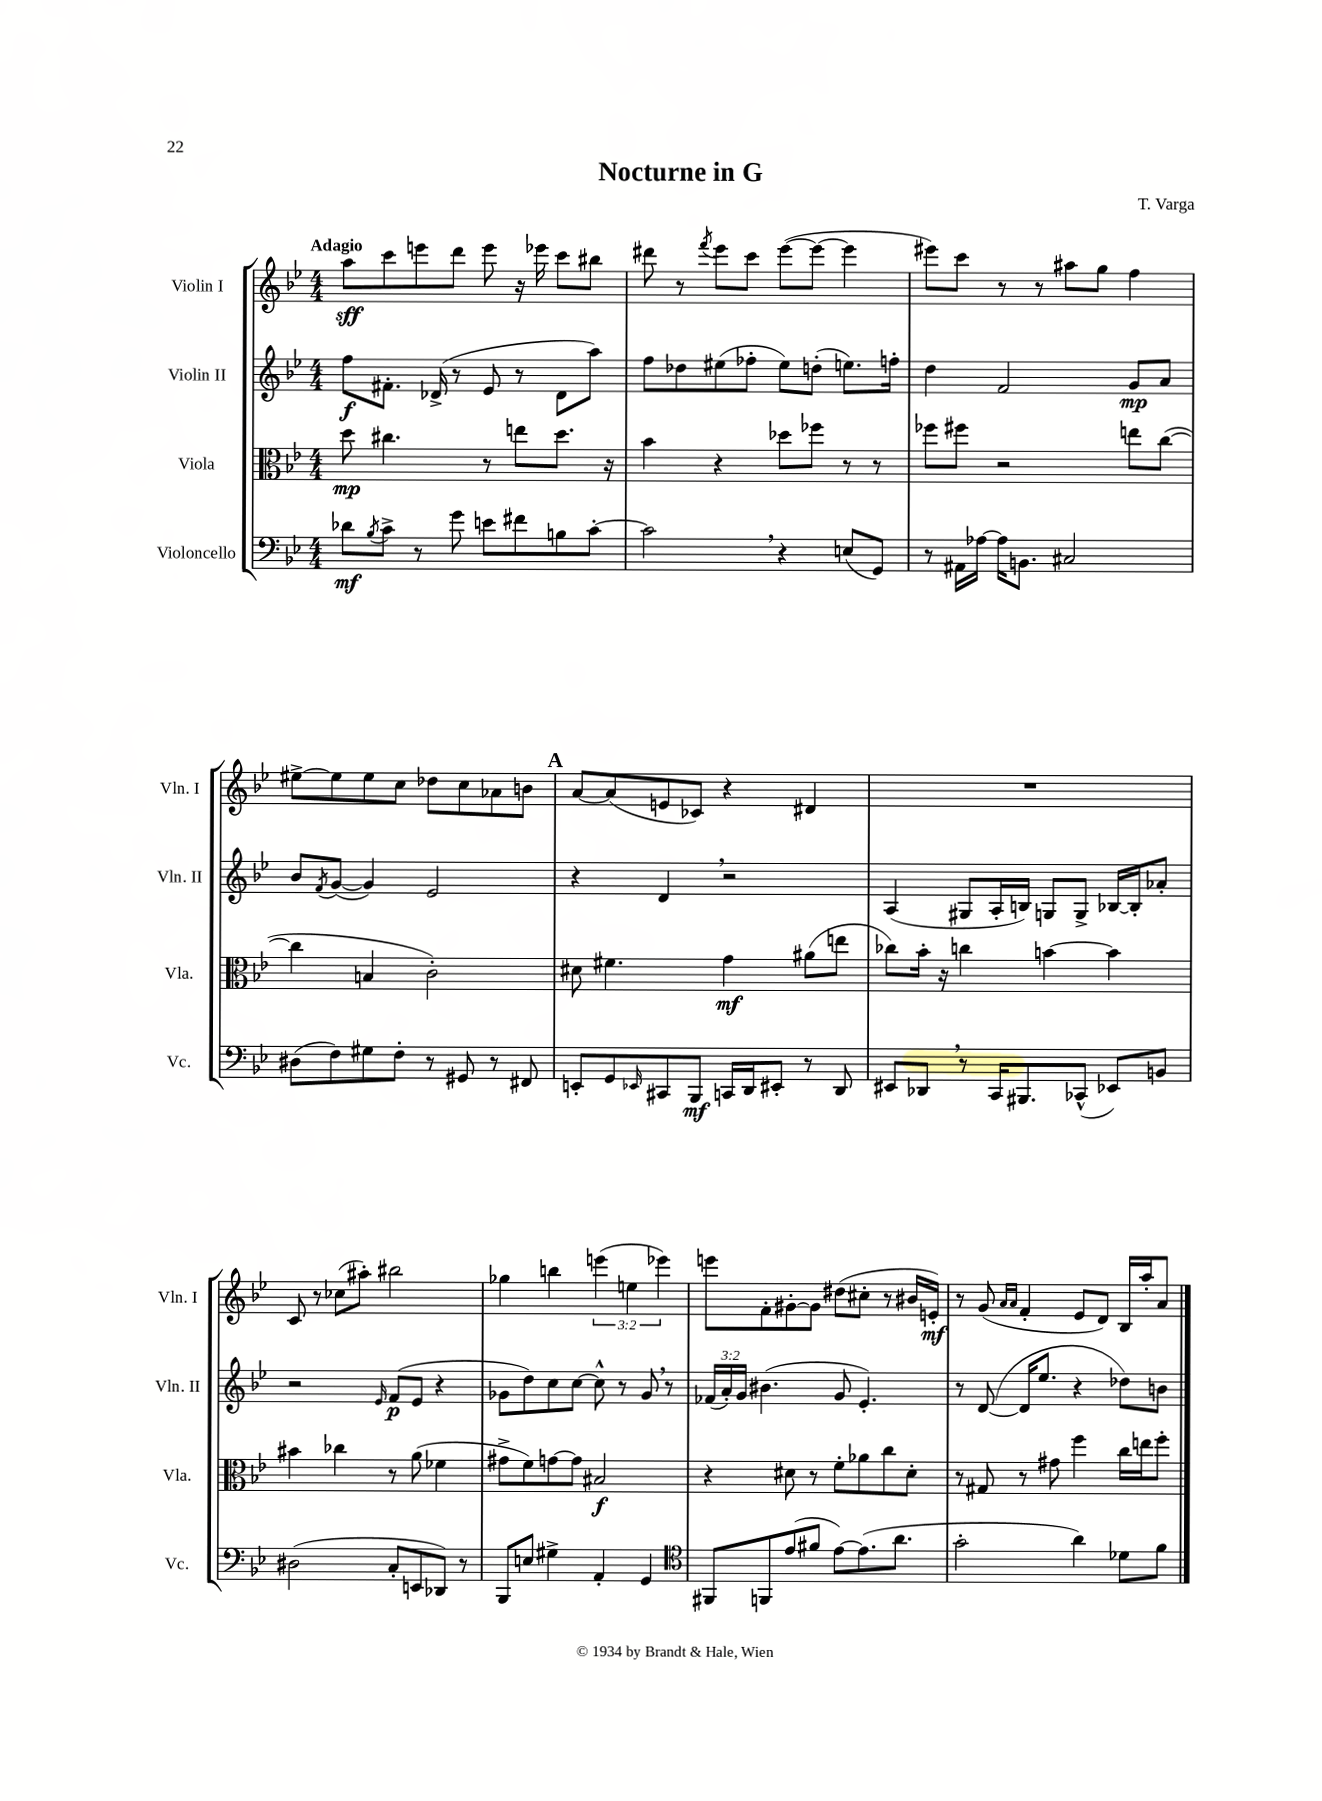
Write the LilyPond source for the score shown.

\header { title = "Nocturne in G" composer = "T. Varga" }
<<
\new StaffGroup <<
\new Staff = "s0" \with { instrumentName = "Violin I" shortInstrumentName = "Vln. I" } {
    \clef treble \key bes \major \numericTimeSignature \time 4/4 \override Staff.TupletNumber.text = #tuplet-number::calc-fraction-text \tempo "Adagio"
    a''8\sff c'''8 e'''8 d'''8 e'''8 r16 ees'''16 c'''8 bis''8 |
    dis'''8 r8 \acciaccatura { f'''8 } ees'''8 c'''8 ees'''8~( ees'''8~ ees'''4 |
    eis'''8) c'''8 r8 r8 ais''8 g''8 f''4 |
    eis''8~-> eis''8 eis''8 c''8 des''8 c''8 aes'8 b'8 |
    \mark \markup { \bold "A" } a'8~ a'8( e'8 ces'8) r4 dis'4 |
    R1 |
    c'8 r8 ces''8( ais''8-.) bis''2 |
    ges''4 b''4 \tuplet 3/2 { e'''4( e''4 ees'''4) } |
    e'''8 f'8-. gis'8~-. gis'8 dis''8( cis''8-. r8 bis'16 e'16-.\mf) |
    r8 g'8( \grace { a'16 a'16 } f'4-. ees'8 d'8) bes16 a''16-. a'8 \bar "|." |
}
\new Staff = "s1" \with { instrumentName = "Violin II" shortInstrumentName = "Vln. II" } {
    \clef treble \key bes \major \numericTimeSignature \time 4/4 \override Staff.TupletNumber.text = #tuplet-number::calc-fraction-text
    f''8\f fis'8.-. des'16->( r8 ees'8 r8 des'8 a''8) |
    f''8 des''8 eis''8( fes''8-. eis''8) d''8-.( e''8.) f''16-. |
    d''4 f'2 g'8\mp a'8 |
    bes'8 \acciaccatura { f'8 } g'8~( g'4) ees'2 |
    \mark \markup { \bold "A" } r4 d'4 \breathe r2 |
    a4( gis8 a16-. b16) g8 g8-> bes16~ bes16-. aes'8-. |
    r2 \grace { ees'16 } f'8\p( ees'8 r4 |
    ges'8 d''8) c''8 c''8~ c''8-^ r8 ges'8 \breathe r8 |
    \tuplet 3/2 { fes'16( a'16-.) g'16 } bis'4.( g'8 ees'4.-.) |
    r8 d'8~( d'16 ees''8. r4 des''8) b'8 \bar "|." |
}
\new Staff = "s2" \with { instrumentName = "Viola" shortInstrumentName = "Vla." } {
    \clef alto \key bes \major \numericTimeSignature \time 4/4
    d''8\mp cis''4. r8 e''8 d''8. r16 |
    bes'4 r4 des''8 fes''8 r8 r8 |
    fes''8 fis''8 r2 e''8 c''8~( |
    c''4 b4 c'2-.) |
    \mark \markup { \bold "A" } dis'8 fis'4. g'4\mf ais'8( e''8 |
    ces''8) bes'16-. r16 c''4 b'4~ b'4 |
    bis'4 ces''4 r8 a'8( fes'4 |
    gis'8-> f'8) g'8~ g'8 bis2\f |
    r4 dis'8 r8 f'8-. aes'8 c''8 dis'8-. |
    r8 gis8 r8 gis'8 f''4 c''16 e''16 f''8-. \bar "|." |
}
\new Staff = "s3" \with { instrumentName = "Violoncello" shortInstrumentName = "Vc." } {
    \clef bass \key bes \major \numericTimeSignature \time 4/4
    des'8\mf \acciaccatura { bes8 } c'8-> r8 g'8 e'8 fis'8 b8 c'8~-. |
    c'2 \breathe r4 e8( g,8) |
    r8 ais,16 aes16~ aes16 b,8. cis2 |
    dis8( f8) gis8 f8-. r8 gis,8 r8 fis,8 |
    \mark \markup { \bold "A" } e,8-. g,8 \grace { ees,16 } cis,8 bes,,8\mf c,16 d,16 eis,8-. r8 d,8 |
    eis,8 des,8 \breathe r8 c,16 bis,,8. ces,8-^( ees,8) b,8 |
    dis2( c8-. e,8 des,8) r8 |
    bes,,8 e8 gis4-> a,4-. g,4 |
    \clef tenor fis,8 f,8 ees'8( fis'8 ees'8~) ees'8.( a'8. |
    g'2-. a'4) des'8 f'8 \bar "|." |
}
>>
>>
\layout { \context { \Score \remove "Bar_number_engraver" } }
